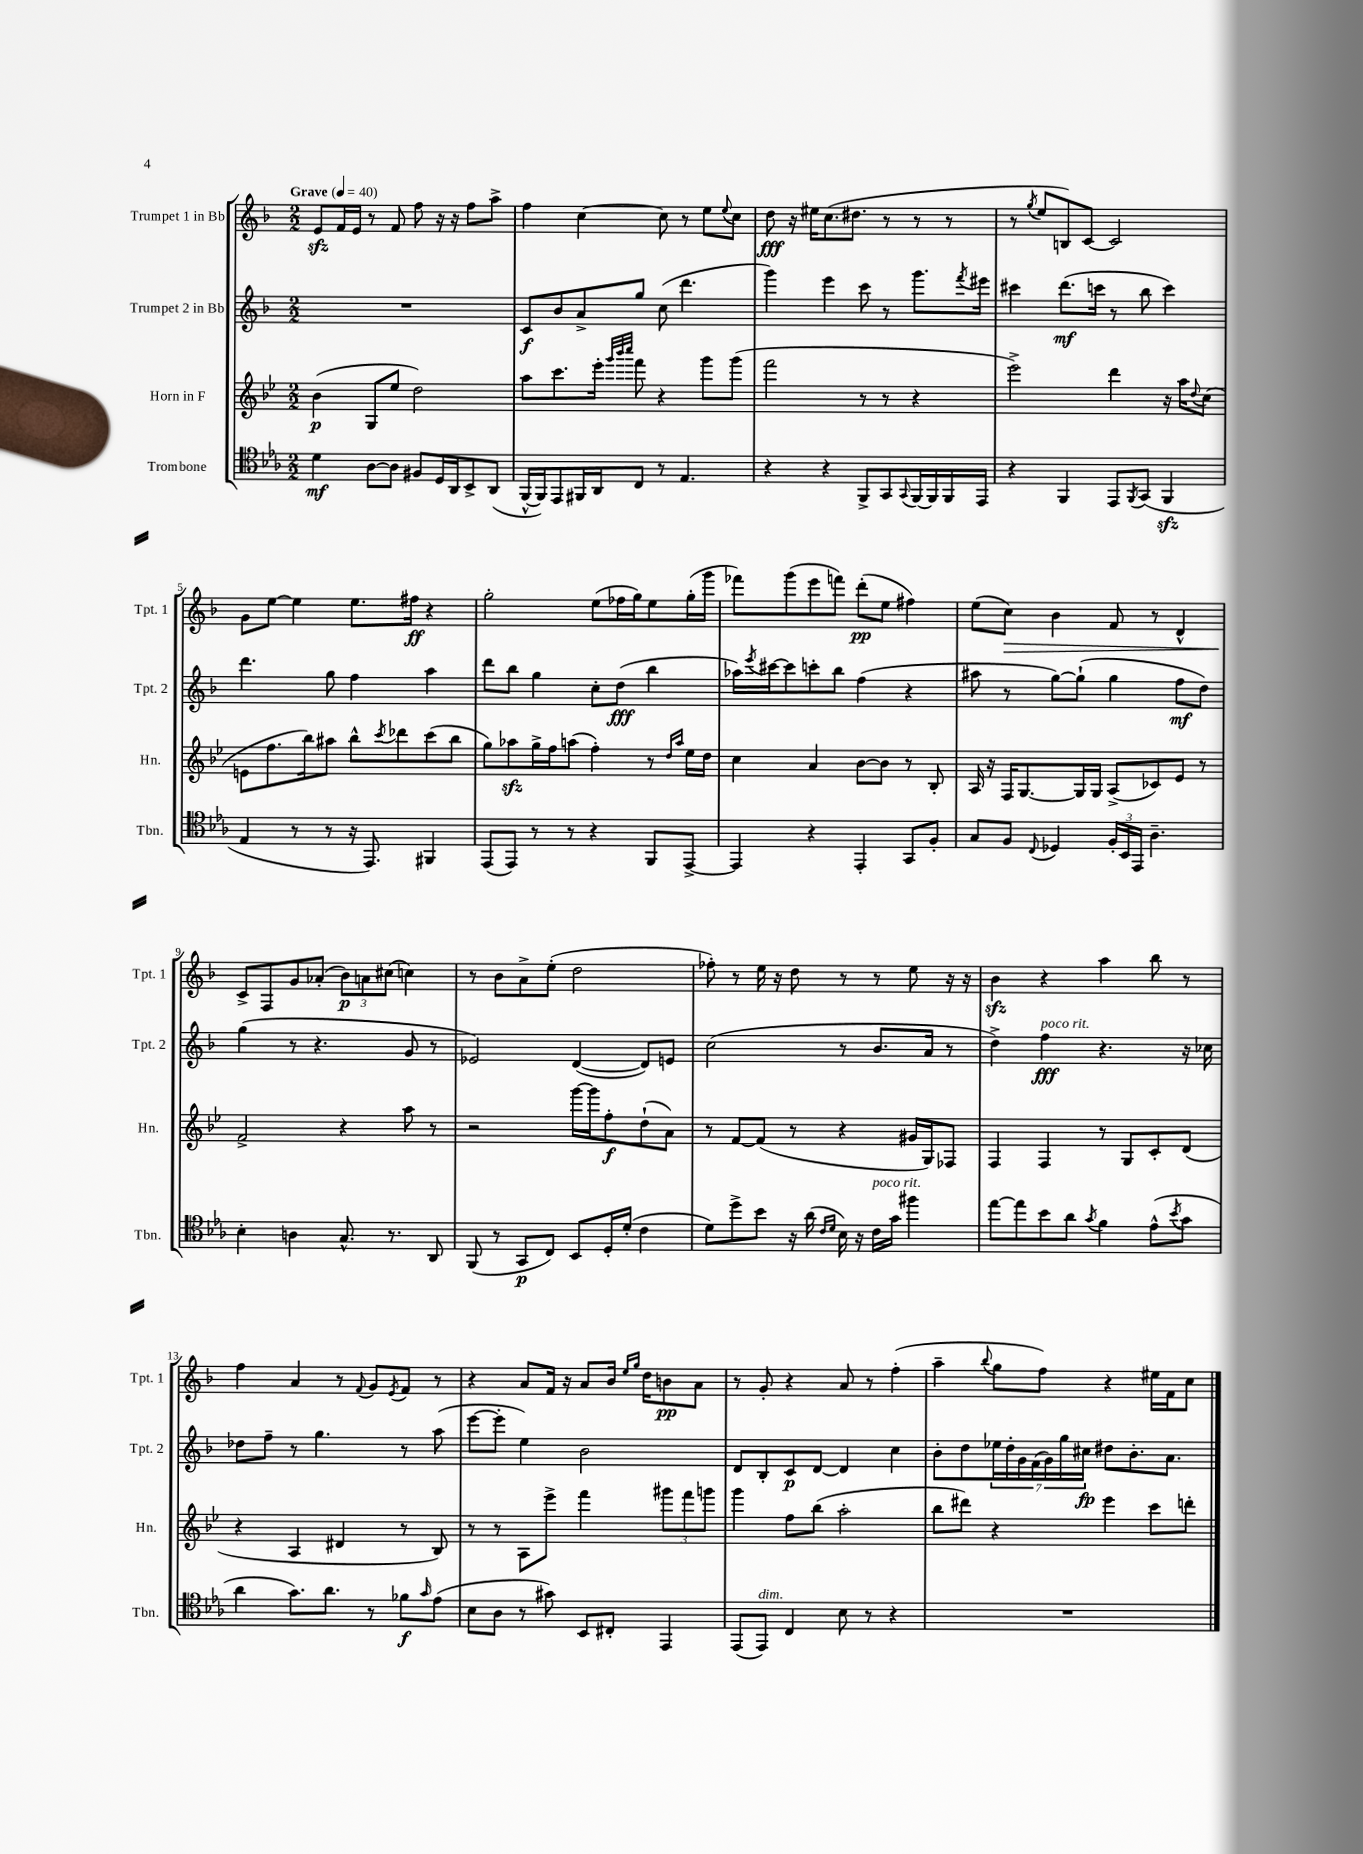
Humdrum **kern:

**kern	**dynam	**kern	**dynam	**kern	**dynam	**kern	**dynam
*part4	*part4	*part3	*part3	*part2	*part2	*part1	*part1
*staff4	*staff4	*staff3	*staff3	*staff2	*staff2	*staff1	*staff1
*I"Trombone	*	*I"Horn in F	*	*I"Trumpet 2 in Bb	*	*I"Trumpet 1 in Bb	*
*I'Tbn.	*	*I'Hn.	*	*I'Tpt. 2	*	*I'Tpt. 1	*
*clefC4	*	*clefG2	*	*clefG2	*	*clefG2	*
*k[b-e-a-]	*	*k[b-e-]	*	*k[b-]	*	*k[b-]	*
*M2/2	*	*M2/2	*	*M2/2	*	*M2/2	*
*MM40	*	*MM40	*	*MM40	*	*MM40	*
=1	=1	=1	=1	=1	=1	=1	=1
!	!	!	!	!	!	!LO:TX:a:B:t=Grave	!
4d\	mf	(4b-\	p	1r	.	8ezz/L	.
.	.	.	.	.	.	16f/L	.
.	.	.	.	.	.	16e/JJ	.
[8A-\L	.	8G/L	.	.	.	8r	.
8A-\J]	.	8ee-/J	.	.	.	8f/	.
8F#X/L	.	2dd\)	.	.	.	8ff\	.
16D/L	.	.	.	.	.	16r	.
16AA-/J	.	.	.	.	.	16r	.
8BB-^/	.	.	.	.	.	8ff\L	.
(8AA-/J	.	.	.	.	.	8aa^\J	.
=2	=2	=2	=2	=2	=2	=2	=2
[16FF^^/LL	.	8aa\L	.	8c/L	f	4ff\	.
16FF/J])	.	.	.	.	.	.	.
8EE-/	.	8.ccc\	.	8b-/	.	.	.
16FF#X/L	.	.	.	8a^/	.	[4cc\	.
16AA-/J	.	16eee-'\Jk	.	.	.	.	.
.	.	32qqggg/LLL	.	.	.	.	.
.	.	32qqbbb-/	.	.	.	.	.
.	.	32qqcccc/JJJ	.	.	.	.	.
8C/J	.	8fff\	.	8gg/J	.	.	.
8r	.	4r	.	(8cc\	.	8cc\]	.
4.E-/	.	.	.	4.ddd\	.	8r	.
.	.	8ggg\L	.	.	.	8ee\L	.
.	.	.	.	.	.	8qqee/	.
.	.	(8ggg\J	.	.	.	8cc\J	.
=3	=3	=3	=3	=3	=3	=3	=3
4r	.	2fff\	.	4ggg\)	.	8dd\	fff
.	.	.	.	.	.	16r	.
.	.	.	.	.	.	16ee#X\KL	.
4r	.	.	.	4eee\	.	(8.cc\	.
.	.	.	.	.	.	8.dd#X\J	.
8FF^/L	.	8r	.	8ccc\	.	.	.
8GG/	.	8r	.	8r	.	8r	.
8qqGG/	.	.	.	.	.	.	.
[16FF/L	.	4r	.	8.ggg\L	.	8r	.
16FF/]	.	.	.	.	.	.	.
16FF/	.	.	.	.	.	8r	.
.	.	.	.	8qfff/	.	.	.
16EE-/JJ	.	.	.	16eee#X\Jk	.	.	.
=4	=4	=4	=4	=4	=4	=4	=4
4r	.	2eee-^\)	.	4ccc#X\	.	8r	.
.	.	.	.	.	.	8qgg/	.
.	.	.	.	.	.	8ee/L	.
4FF/	.	.	.	(8.ddd\L	mf	8Bn/)	.
.	.	.	.	.	.	[8c/J	.
.	.	.	.	16cccn\Jk	.	.	.
8EE-/L	.	4ddd\	.	8r	.	2c/]	.
8qFF/	.	.	.	.	.	.	.
(8GG/J	.	.	.	8bb-\	.	.	.
4FFzz/	.	16r	.	4ccc\)	.	.	.
.	.	16aa\KL	.	.	.	.	.
.	.	8qqdd/	.	.	.	.	.
.	.	(8cc\J	.	.	.	.	.
!!LO:LB:g=z
=5	=5	=5	=5	=5	=5	=5	=5
4E-/	.	8en\L	.	4.ddd\	.	8g\L	.
.	.	8.ff\	.	.	.	[8ee\J	.
8r	.	.	.	.	.	4ee\]	.
.	.	16bb-\k)	.	.	.	.	.
8r	.	8aa#X\J	.	8gg\	.	.	.
16r	.	8bb-^^\L	.	4ff\	.	8.ee\L	.
8.EE-/)	.	.	.	.	.	.	.
.	.	8qccc/	.	.	.	.	.
.	.	8ddd-X\	.	.	.	.	.
.	.	.	.	.	.	16ff#X\Jk	ff
4FF#X/	.	(8ccc\	.	4aa\	.	4r	.
.	.	8bb-\J	.	.	.	.	.
=6	=6	=6	=6	=6	=6	=6	=6
(8EE-/L	.	8gg\L)	.	8ddd\L	.	2gg'\	.
8EE-/J)	.	8aa-Xzz\	.	8bb-\J	.	.	.
8r	.	16gg^\L	.	4gg\	.	.	.
.	.	16ff\J	.	.	.	.	.
8r	.	(8aan\J	.	.	.	.	.
4r	.	4ff'\)	.	8cc'\L	.	(8ee\L	.
.	.	.	.	(8dd\J	fff	16ff-X\L	.
.	.	.	.	.	.	16gg\J)	.
8FF/L	.	8r	.	4bb-\	.	8ee\	.
.	.	16qqdd/LL	.	.	.	.	.
.	.	16qqaa/JJ	.	.	.	.	.
[8EE-^/J	.	16ee-\LL	.	.	.	(16gg'\L	.
.	.	16dd\JJ	.	.	.	16ggg\JJ	.
=7	=7	=7	=7	=7	=7	=7	=7
4EE-/]	.	4cc\	.	16aa-X\LL)	.	8fff-X\L)	.
.	.	.	.	8qeee/	.	.	.
.	.	.	.	[16ccc#X\J	.	.	.
.	.	.	.	8ccc#\]	.	(8ggg\	.
4r	.	4a/	.	8cccn'\	.	8eee\	.
.	.	.	.	8bb-\J	.	8fffn\J)	.
4EE-'/	.	[8b-\L	.	(4ff\	.	(8ddd'\L	pp
.	.	8b-\J]	.	.	.	8ee\J	.
8GG/L	.	8r	.	4r	.	4ff#X\)	.
8F'/J	.	8B-'/	.	.	.	.	.
=8	=8	=8	=8	=8	=8	=8	=8
8G/L	.	16A/	.	8aa#X\	.	(8ee\L	.
.	.	16r	.	.	.	.	.
!	!	!	!	!	!	!	!LO:HP:b
8F/J	.	16F/KL	.	8r	.	8cc\J)	>
.	.	[8.G/	.	.	.	.	.
8qqC/	.	.	.	.	.	.	.
4D-X/	.	.	.	[8gg\L)	.	4b-\	.
.	.	16G/L]	.	(8gg`\J]	.	.	.
.	.	16G/JJ	.	.	.	.	.
24F'/LL	.	(8A^/L	.	4gg\	.	8f/	.
24BB-/	.	.	.	.	.	.	.
24EE-/JJ	.	.	.	.	.	.	.
4.A-~\	.	8c-X/)	.	.	.	8r	.
.	.	8e-/J	.	8ff\L	mf	4d^^/	.
.	.	8r	.	8dd\J)	.	.	.
!!LO:LB:g=z
=9	=9	=9	=9	=9	=9	=9	=9
4B-'\	.	2f^/	.	(4gg\	.	8c^/L	.
.	.	.	.	.	.	8F/	]
4An\	.	.	.	8r	.	8g/	.
.	.	.	.	4.r	.	(8a-X'/J	.
8.G^^/	.	4r	.	.	.	12b-\L)	p
.	.	.	.	.	.	12an\	.
.	.	.	.	.	.	(12cc#X\J	.
8.r	.	.	.	.	.	.	.
.	.	8aa\	.	8g/	.	4ccn\)	.
8AA-/	.	8r	.	8r	.	.	.
=10	=10	=10	=10	=10	=10	=10	=10
(8FF/	.	2r	.	2e-X/)	.	8r	.
8r	.	.	.	.	.	8b-\L	.
8GG/L	p	.	.	.	.	8a^\	.
8C/J)	.	.	.	.	.	(8ee'\J	.
8BB-/L	.	[16ggg\LL	.	([4d/	.	2dd\	.
.	.	16ggg\J]	.	.	.	.	.
16D'/L	.	8ff'\	f	.	.	.	.
(16d'/JJ	.	.	.	.	.	.	.
4c\	.	(8dd`\	.	8d/L])	.	.	.
.	.	8a\J)	.	8en/J	.	.	.
=11	=11	=11	=11	=11	=11	=11	=11
8d\L)	.	8r	.	(2cc\	.	8ff-X'\)	.
8dd^\	.	[8f/L	.	.	.	8r	.
8b-\J	.	(8f/J]	.	.	.	16ee\	.
.	.	.	.	.	.	16r	.
16r	.	8r	.	.	.	8dd\	.
(16a-\	.	.	.	.	.	.	.
16qqc/LL	.	.	.	.	.	.	.
16qqd/JJ	.	.	.	.	.	.	.
16B-\)	.	4r	.	8r	.	8r	.
16r	.	.	.	.	.	.	.
!LO:TX:a:i:t=poco rit.	!	!	!	!	!	!	!
16c\LL	.	.	.	8.b-/L	.	8r	.
16g\JJ	.	.	.	.	.	.	.
4ff#X\	.	16g#X/LL	.	.	.	8ee\	.
.	.	16G/J)	.	16a/Jk	.	.	.
.	.	8F-X/J	.	8r	.	16r	.
.	.	.	.	.	.	16r	.
=12	=12	=12	=12	=12	=12	=12	=12
[8ee-\L	.	4F/	.	4dd^\)	.	4b-zz\	.
8ee-\]	.	.	.	.	.	.	.
!	!	!	!	!LO:TX:a:i:t=poco rit.	!	!	!
8b-\	.	4F/	.	4ff\	fff	4r	.
8a-\J	.	.	.	.	.	.	.
8qg/	.	.	.	.	.	.	.
4f\	.	8r	.	4.r	.	4aa\	.
.	.	8G/L	.	.	.	.	.
(8e-^^\L	.	8c'/	.	.	.	8bb-\	.
8qb-/	.	.	.	.	.	.	.
8g\J	.	(8d/J	.	16r	.	8r	.
.	.	.	.	16cc-X\	.	.	.
!!LO:LB:g=z
=13	=13	=13	=13	=13	=13	=13	=13
4a-\	.	4r	.	8dd-X\L	.	4ff\	.
.	.	.	.	8ff~\J	.	.	.
8.g\L)	.	4A/	.	8r	.	4a/	.
.	.	.	.	4.gg\	.	.	.
8.a-\J	.	.	.	.	.	.	.
.	.	4d#X/	.	.	.	8r	.
.	.	.	.	.	.	8qqf/	.
8r	.	.	.	.	.	8g/L	.
.	.	.	.	.	.	8qe/	.
8f-X\L	f	8r	.	8r	.	8f/J	.
16qqg/	.	.	.	.	.	.	.
(8e-\J	.	8B-/)	.	(8aa\	.	8r	.
=14	=14	=14	=14	=14	=14	=14	=14
8B-\L	.	8r	.	[8eee\L	.	4r	.
8A-\J	.	8r	.	8eee'\J]	.	.	.
8r	.	8A\L	.	4ee\)	.	8a/L	.
8g#X\)	.	8eee-^\J	.	.	.	16f/Jk	.
.	.	.	.	.	.	16r	.
8BB-/L	.	4fff\	.	2b-\	.	8a/L	.
8C#X'/J	.	.	.	.	.	16b-/Jk	.
.	.	.	.	.	.	16qqee/LL	.
.	.	.	.	.	.	16qqgg/JJ	.
.	.	.	.	.	.	16dd\KL	.
4EE-/	.	12ggg#X\L	.	.	.	8bn\	pp
.	.	12fff\	.	.	.	.	.
.	.	.	.	.	.	8a\J	.
.	.	12gggn\J	.	.	.	.	.
=15	=15	=15	=15	=15	=15	=15	=15
(8EE-/L	.	4ggg\	.	8d/L	.	8r	.
!LO:TX:a:i:t=dim.	!	!	!	!	!	!	!
8EE-/J)	.	.	.	8B-'/	.	8g'/	.
4C/	.	8ff\L	.	8c/	p	4r	.
.	.	(8bb-\J	.	[8d/J	.	.	.
8B-\	.	2aa'\	.	4d/]	.	8a/	.
8r	.	.	.	.	.	8r	.
4r	.	.	.	4cc\	.	(4ff'\	.
=16	=16	=16	=16	=16	=16	=16	=16
1r	.	8bb-\L	.	8b-'\L	.	4aa~\	.
.	.	8ddd#X\J)	.	8dd\	.	.	.
.	.	.	.	.	.	8qqbb-/	.
.	.	4r	.	28ee-X\L	.	8gg\L	.
.	.	.	.	28dd'\	.	.	.
.	.	.	.	28g\	.	.	.
.	.	.	.	(28f\	.	.	.
.	.	.	.	.	.	8ff\J)	.
.	.	.	.	28g\)	.	.	.
.	.	.	.	28gg\	.	.	.
.	.	.	.	28cc#X\JJ	fp	.	.
.	.	4eee-\	.	8dd#X\L	.	4r	.
.	.	.	.	8.b-'\	.	.	.
.	.	8ccc\L	.	.	.	16ee#X\LL	.
.	.	.	.	8.a\J	.	16f\J	.
.	.	8dddn'\J	.	.	.	8cc\J	.
==	==	==	==	==	==	==	==
*-	*-	*-	*-	*-	*-	*-	*-
